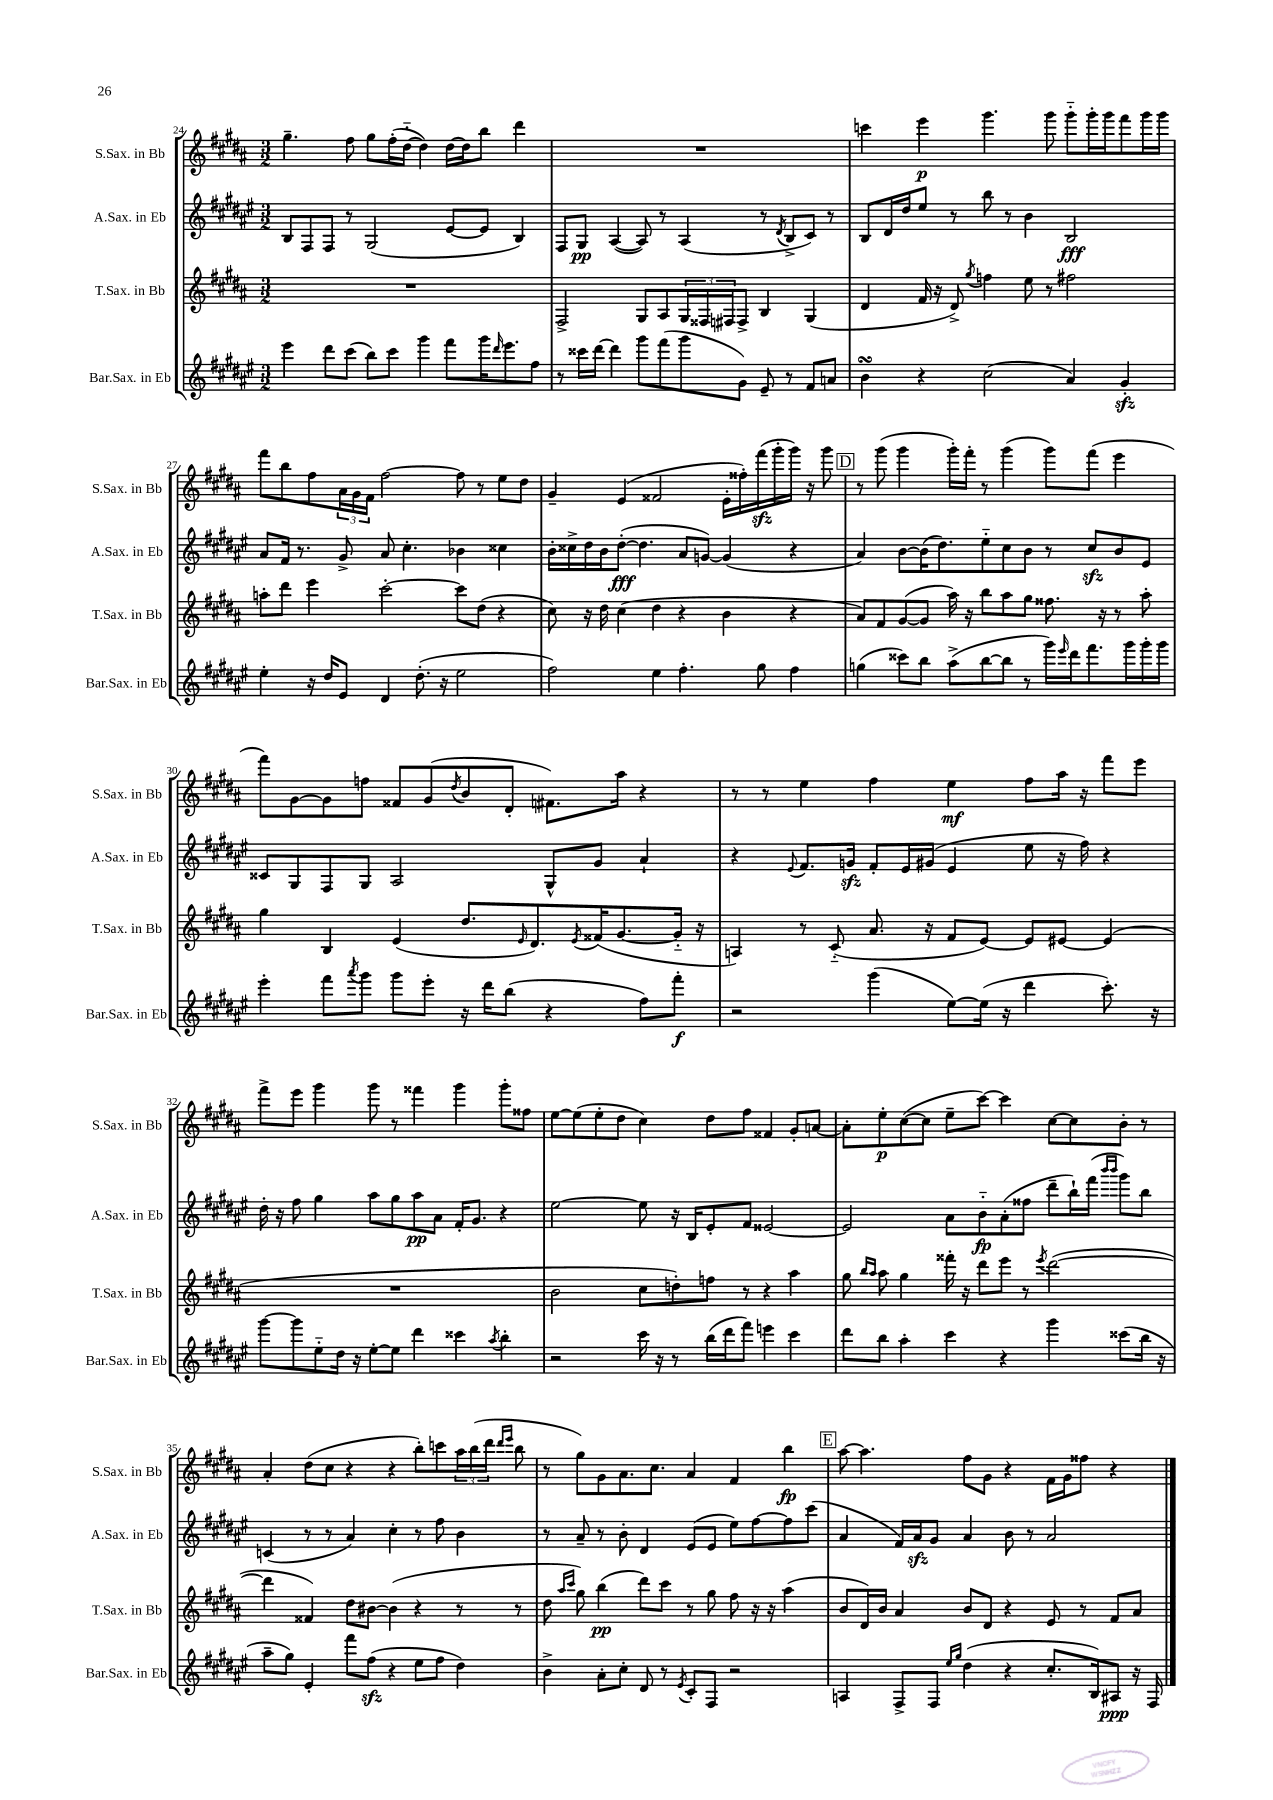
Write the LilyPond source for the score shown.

<<
\new StaffGroup <<
\new Staff = "s0" \with { instrumentName = "S.Sax. in Bb" shortInstrumentName = "S.Sax. in Bb" } {
    \clef treble \key b \major \numericTimeSignature \time 3/2
    gis''4.-- fis''8 gis''8 fis''16-.( dis''16~-_ dis''4) dis''16~ dis''16 b''8 dis'''4 |
    R1. |
    c'''4 e'''4\p gis'''4. gis'''8 gis'''8-_ gis'''16-. gis'''16 fis'''8 gis'''16 gis'''16 |
    fis'''8 b''8 fis''8 \tuplet 3/2 { ais'16 gis'16 fis'16 } fis''2~ fis''8 r8 e''8 dis''8 |
    gis'4-- e'4( fisis'2 e'16-. fisis''16-.) fis'''16\sfz( gis'''16-. gis'''16) r16 gis'''8 |
    \mark \markup { \box "D" } r8 gis'''8( gis'''4 gis'''16-.) fis'''16-. r8 gis'''4( gis'''8) fis'''8( e'''4 |
    fis'''8) gis'8~ gis'8 f''8 fisis'8 gis'8( \acciaccatura { dis''8 } b'8 dis'8-. fis'8.) ais''16 r4 |
    r8 r8 e''4 fis''4 e''4\mf fis''8 ais''16 r16 fis'''8 e'''8 |
    fis'''8-> e'''8 gis'''4 gis'''8 r8 fisis'''4 gis'''4 gis'''8-. fisis''8 |
    e''8~ e''8( e''8-. dis''8 cis''4) dis''8 fis''8 fisis'4 gis'8-. a'8~ |
    a'8-. e''8-.\p cis''8~( cis''8 e''8-- cis'''8~) cis'''4 cis''8~ cis''8 b'8-. r8 |
    ais'4-. dis''8( cis''8 r4 r4 b''8-.) c'''8 \tuplet 3/2 { ais''16 b''16( dis'''16 } \grace { dis'''16 e'''16 } b''8 |
    r8 gis''8) gis'8 ais'8. cis''8. ais'4 fis'4 b''4\fp |
    \mark \markup { \box "E" } ais''8~ ais''4. fis''8 gis'8 r4 fis'16 gis'16 fisis''8 r4 \bar "|." |
}
\new Staff = "s1" \with { instrumentName = "A.Sax. in Eb" shortInstrumentName = "A.Sax. in Eb" } {
    \clef treble \key fis \major \numericTimeSignature \time 3/2
    b8 fis8 fis8 r8 gis2( eis'8~ eis'8 b4) |
    fis8 gis8\pp ais4~( ais8) r8 ais4( r8 \acciaccatura { dis'8 } b8-> cis'8) r8 |
    b8 dis'16 dis''16 eis''8 r8 b''8 r8 b'4 b2\fff |
    ais'8 fis'16 r8. gis'8-> ais'8 cis''4.-. bes'4 cisis''4 |
    b'16-. cisis''16-> dis''16 b'16 dis''8~-.\fff( dis''4. ais'8 g'8~) g'4( r4 |
    \mark \markup { \box "D" } ais'4) b'8~ b'16( dis''8.) eis''8-_ cis''8 b'8 r8 cis''8\sfz b'8 eis'8 |
    cisis'8 gis8 fis8 gis8 ais2 gis8-^ gis'8 ais'4-! |
    r4 \appoggiatura { eis'8 } fis'8. g'16\sfz fis'8-. eis'16 gis'16( eis'4 eis''8 r16 fis''16) r4 |
    dis''16-. r16 fis''8 gis''4 ais''8 gis''8 ais''8\pp ais'8 fis'16-. gis'8. r4 |
    eis''2~ eis''8 r16 b16 eis'8-. fis'8 eisis'2~ |
    eisis'2 ais'8 b'8-_\fp ais'8-.( fisis''8 dis'''8-- b''16-!) fis'''16( \grace { b'''16 b'''16 } gis'''8) b''8 |
    c'4( r8 r8 ais'4) cis''4-. r8 fis''8 b'4 |
    r8 ais'8-- r8 b'8-. dis'4 eis'8( eis'8 eis''8) fis''8~ fis''8 cis'''8( |
    \mark \markup { \box "E" } ais'4 fis'16) ais'16\sfz gis'8 ais'4 b'8 r8 ais'2 \bar "|." |
}
\new Staff = "s2" \with { instrumentName = "T.Sax. in Bb" shortInstrumentName = "T.Sax. in Bb" } {
    \clef treble \key b \major \numericTimeSignature \time 3/2
    R1. |
    fis2-> gis8 ais8 \tuplet 3/2 { gis16 fisis16 fis16 } fis8-> b4 gis4( |
    dis'4 fis'16 r16 dis'8->) \acciaccatura { gis''8 } f''4 e''8 r8 fis''2 |
    a''8-. dis'''8 e'''4 cis'''2~-. cis'''8 dis''8( r4 |
    cis''8) r16 dis''16 cis''4( dis''4 r4 b'4 r4 |
    \mark \markup { \box "D" } ais'8) fis'8 gis'8~( gis'8 ais''16) r16 b''8 ais''8 gis''8 fisis''8. r16 r8 ais''8-. |
    gis''4 b4 e'4( dis''8. \grace { e'16 } dis'8.) \acciaccatura { e'8 } fisis'16( gis'8.~ gis'16-_ r16 |
    a4) r8 cis'8-_( ais'8. r16 fis'8 e'8~) e'8 eis'8~ eis'4( |
    R1. |
    b'2 cis''8 d''8-.) f''8 r8 r4 ais''4 |
    gis''8 \grace { b''16 ais''16 } ais''8 gis''4 fisis'''16-. r16 dis'''8 e'''8 r8 \acciaccatura { e'''8 } dis'''2~( |
    dis'''4 fisis'4) dis''8 bis'8~ bis'4( r4 r8 r8 |
    dis''8 \grace { ais''16 cis'''16 } gis''8) b''4\pp( dis'''8) cis'''8 r8 gis''8 fis''8 r16 r16 ais''4( |
    \mark \markup { \box "E" } b'8 dis'16) b'16 ais'4 b'8 dis'8 r4 e'8 r8 fis'8 ais'8 \bar "|." |
}
\new Staff = "s3" \with { instrumentName = "Bar.Sax. in Eb" shortInstrumentName = "Bar.Sax. in Eb" } {
    \clef treble \key fis \major \numericTimeSignature \time 3/2
    eis'''4 dis'''8 cis'''8( b''8) cis'''8 gis'''4 fis'''8 gis'''16 \grace { dis'''16 } eis'''8. fis''8 |
    r8 cisis'''16 dis'''16~ dis'''4 gis'''8 fis'''8( gis'''8 gis'8) eis'8-- r8 fis'8 a'8 |
    b'4\turn r4 cis''2( ais'4) gis'4-.\sfz |
    eis''4-. r16 dis''16 eis'8 dis'4 dis''8.-.( r16 eis''2 |
    fis''2) eis''4 fis''4.-. gis''8 fis''4 |
    \mark \markup { \box "D" } g''4( cisis'''8) b''8 ais''8->( b''8~ b''8 r8 gis'''16) \grace { eis'''16 } dis'''16 fis'''8. gis'''16 gis'''16-. gis'''16 |
    eis'''4-. fis'''8 \acciaccatura { ais'''8 } gis'''8 gis'''8 eis'''8-. r16 dis'''16 b''8( r4 fis''8) fis'''8-.\f |
    r2 gis'''4( eis''8~) eis''16( r16 dis'''4 cis'''8.-.) r16 |
    gis'''8~ gis'''8 eis''8-_ dis''16 r16 eis''8~-. eis''8 dis'''4 cisis'''4 \acciaccatura { ais''8 } b''4-. |
    r2 cis'''16 r16 r8 b''16( dis'''16 fis'''8) e'''4 cis'''4 |
    dis'''8 b''8 ais''4-. cis'''4 r4 gis'''4 cisis'''8( b''16 r16 |
    ais''8-- gis''8) eis'4-. fis'''8 fis''8\sfz( r4 eis''8 fis''8 dis''4) |
    b'4-> ais'8-. cis''8-. dis'8 r8 \acciaccatura { eis'8 } cis'8-. fis8 r2 |
    \mark \markup { \box "E" } a4 fis8-> fis8 \grace { eis''16 gis''16 } dis''4( r4 cis''8.-. b16) ais8\ppp r16 fis16 \bar "|." |
}
>>
>>
\layout { \context { \Score currentBarNumber = #24 } }
